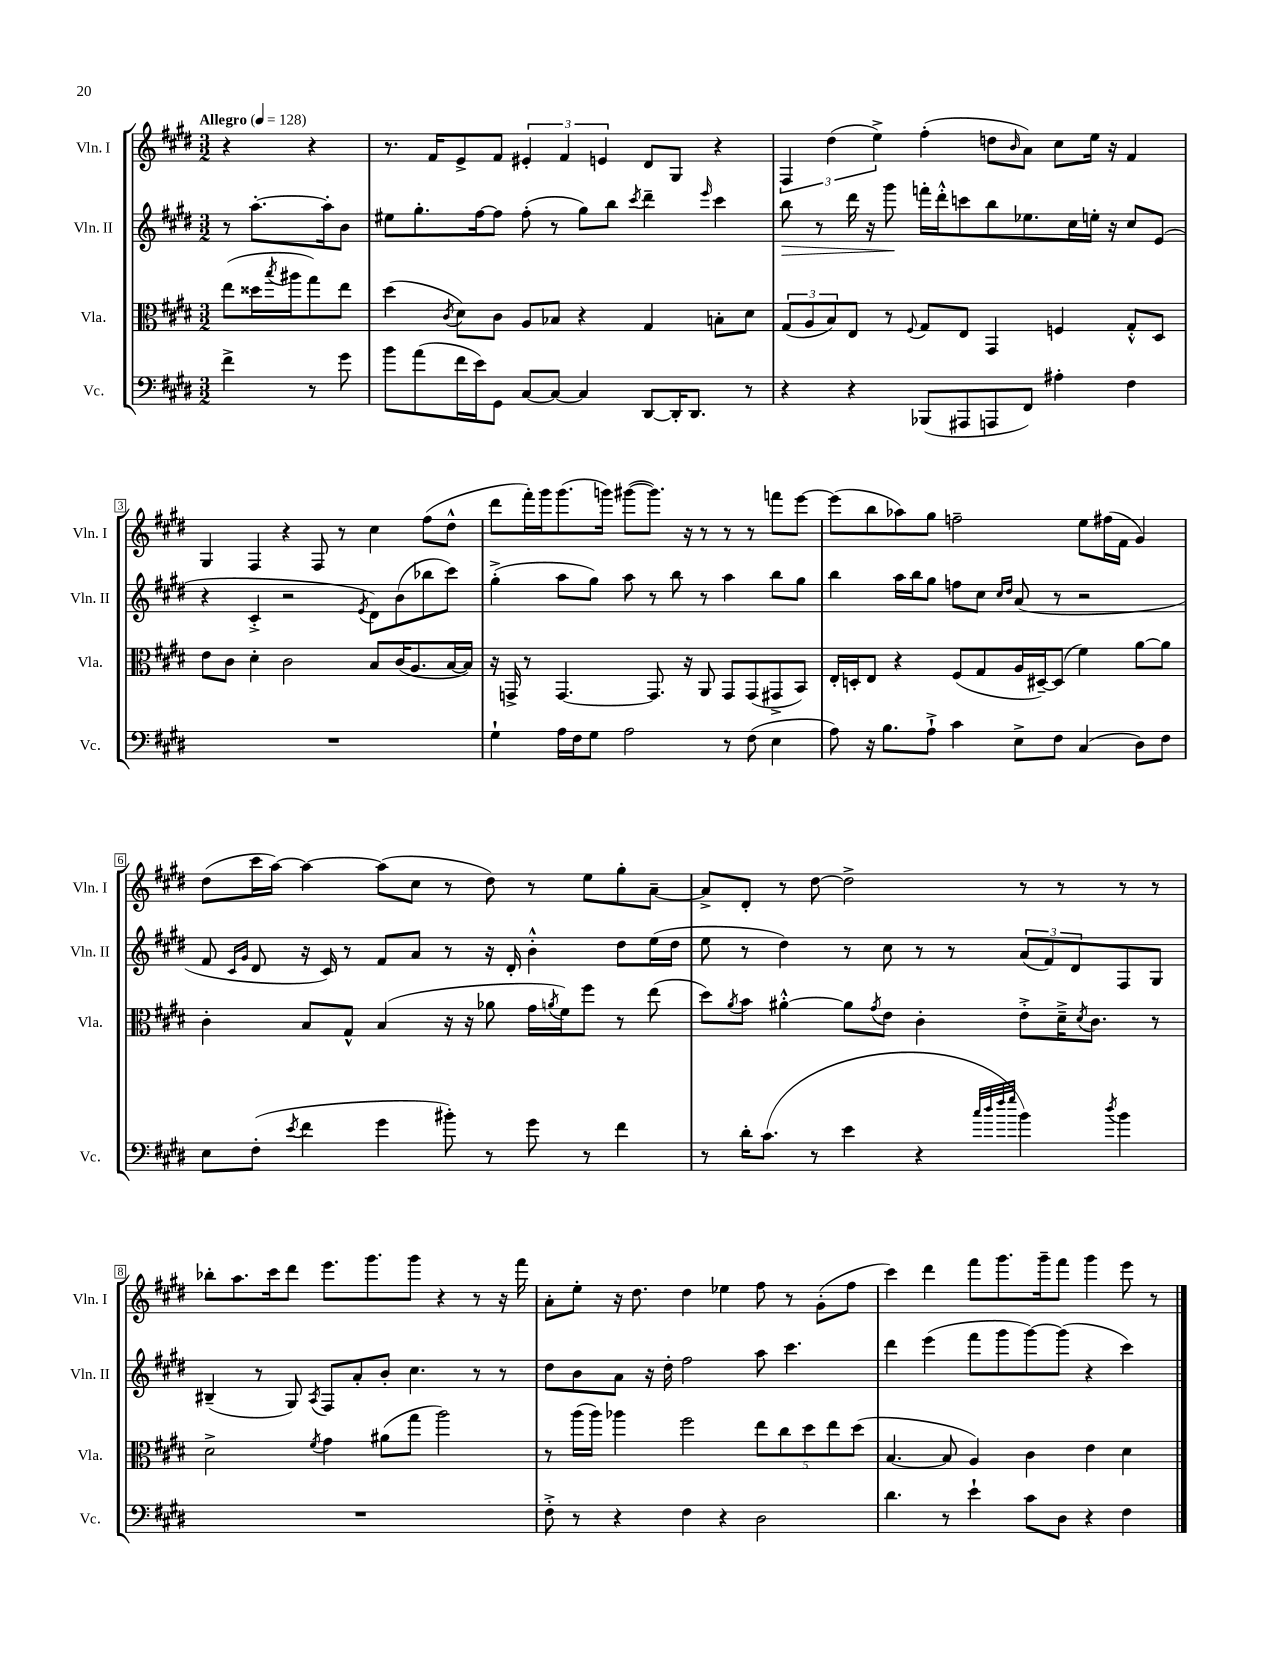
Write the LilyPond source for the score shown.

<<
\new StaffGroup <<
\new Staff = "s0" \with { instrumentName = "Vln. I" shortInstrumentName = "Vln. I" } {
    \clef treble \key e \major \numericTimeSignature \time 3/2 \partial 2 \tempo "Allegro" 4 = 128
    r4 r4 |
    r8. fis'16 e'8-> fis'8 \tuplet 3/2 { eis'4-. fis'4 e'4 } dis'8 gis8 r4 |
    \tuplet 3/2 { fis4 dis''4( e''4->) } fis''4-.( d''8 \grace { b'16 } a'8) cis''8 e''16 r16 fis'4 |
    gis4 fis4 r4 fis8 r8 cis''4 fis''8( dis''8-^ |
    dis'''8 fis'''16-.) gis'''16 gis'''8.( g'''16) gis'''8~( gis'''8.) r16 r8 r8 r8 f'''8 e'''8~ |
    e'''8( b''8 aes''8) gis''8 f''2-- e''8 fis''16( fis'16 gis'4) |
    dis''8( cis'''16 a''16~) a''4~ a''8( cis''8 r8 dis''8) r8 e''8 gis''8-. a'8~-- |
    a'8-> dis'8-. r8 dis''8~ dis''2-> r8 r8 r8 r8 |
    bes''8-. a''8. cis'''16 dis'''8 e'''8. gis'''8. gis'''8 r4 r8 r16 fis'''16 |
    a'8-. e''8-. r16 dis''8. dis''4 ees''4 fis''8 r8 gis'8-.( fis''8 |
    cis'''4) dis'''4 fis'''8 gis'''8. gis'''16-- fis'''8 gis'''4 e'''8 r8 \bar "|." |
}
\new Staff = "s1" \with { instrumentName = "Vln. II" shortInstrumentName = "Vln. II" } {
    \clef treble \key e \major \numericTimeSignature \time 3/2 \partial 2
    r8 a''8.~-. a''16-. b'8 |
    eis''8 gis''8.-. fis''16~ fis''8 fis''8-.( r8 gis''8) b''8 \acciaccatura { cis'''8 } dis'''4-- \grace { e'''16 } cis'''4 |
    b''8\> r8 dis'''16 r16 gis'''8\! f'''16-. dis'''16-.-^ c'''8 b''8 ees''8. cis''16 e''16-. r16 cis''8 e'8( |
    r4 cis'4-.-> r2 \acciaccatura { e'8 } dis'8) b'8( bes''8 cis'''8) |
    gis''4-.->( a''8 gis''8) a''8 r8 b''8 r8 a''4 b''8 gis''8 |
    b''4 a''16 b''16 gis''8 f''8 cis''8 \grace { cis''16 dis''16 } a'8( r8 r2 |
    fis'8 \grace { cis'16 gis'16 } dis'8 r16 cis'16) r8 fis'8 a'8 r8 r16 dis'16-. b'4-.-^ dis''8 e''16( dis''16 |
    e''8 r8 dis''4) r8 cis''8 r8 r8 \tuplet 3/2 { a'8( fis'8) dis'8 } fis8 gis8 |
    bis4--( r8 gis8) \acciaccatura { a8 } fis8 a'8-. b'8-. cis''4. r8 r8 |
    dis''8 b'8 a'8 r16 dis''16-. fis''2 a''8 cis'''4. |
    dis'''4 e'''4( fis'''8 gis'''8 gis'''8~) gis'''8( r4 cis'''4) \bar "|." |
}
\new Staff = "s2" \with { instrumentName = "Vla." shortInstrumentName = "Vla." } {
    \clef alto \key e \major \numericTimeSignature \time 3/2 \partial 2
    e''8( disis''16 \acciaccatura { b''8 } ais''16 gis''8) e''8 |
    dis''4( \acciaccatura { cis'8 } dis'8) cis'8 a8 bes8 r4 gis4 b8-. dis'8 |
    \tuplet 3/2 { gis8( a8 b8) } e8 r8 \appoggiatura { fis8 } gis8 e8 gis,4 f4 gis8-.-^ dis8 |
    e'8 cis'8 dis'4-. cis'2 b8 cis'16( a8. b16~ b16) |
    r16 g,16-> r8 g,4.~ g,8. r16 a,8 g,8 g,8( gis,8-> b,8) |
    e16-. d16-. e8 r4 fis8( gis8 a16 dis16~--) dis8( fis'4) a'8~ a'8 |
    cis'4-. b8 gis8-^ b4( r16 r16 aes'8 gis'16 \acciaccatura { a'8 } fis'16) fis''8 r8 e''8( |
    dis''8) \acciaccatura { a'8 } b'8 ais'4~-.-^ ais'8 \acciaccatura { gis'8 } e'8 cis'4-. e'8-.-> dis'16---> \acciaccatura { dis'8 } cis'8. r8 |
    dis'2-> \acciaccatura { fis'8 } gis'4 ais'8( gis''8 a''2) |
    r8 a''16( a''16) aes''4 fis''2 \tuplet 5/4 { e''8 cis''8 dis''8 e''8 dis''8( } |
    b4.~ b8 a4) cis'4 e'4 dis'4 \bar "|." |
}
\new Staff = "s3" \with { instrumentName = "Vc." shortInstrumentName = "Vc." } {
    \clef bass \key e \major \numericTimeSignature \time 3/2 \partial 2
    fis'4-> r8 gis'8 |
    b'8 a'8( fis'16 e'16) gis,8 cis8~ cis8~ cis4 dis,8~ dis,16-. dis,8. r8 |
    r4 r4 bes,,8( ais,,8 a,,8 fis,8) ais4-. fis4 |
    R1. |
    gis4-! a16 fis16 gis8 a2 r8 fis8( e4 |
    a8) r16 b8. a8-!-> cis'4 e8-> fis8 cis4( dis8) fis8 |
    e8 fis8-.( \acciaccatura { e'8 } fis'4 gis'4 bis'8-.) r8 gis'8 r8 fis'4 |
    r8 dis'16-. cis'8.( r8 e'4 r4 \grace { cis''32 dis''32 fis''32 gis''32 } b'4) \acciaccatura { dis''8 } b'4 |
    R1. |
    fis8-.-> r8 r4 fis4 r4 dis2 |
    dis'4. r8 e'4-! cis'8 dis8 r4 fis4 \bar "|." |
}
>>
>>
\layout { \context { \Score \override BarNumber.stencil = #(make-stencil-boxer 0.1 0.3 ly:text-interface::print) } }
